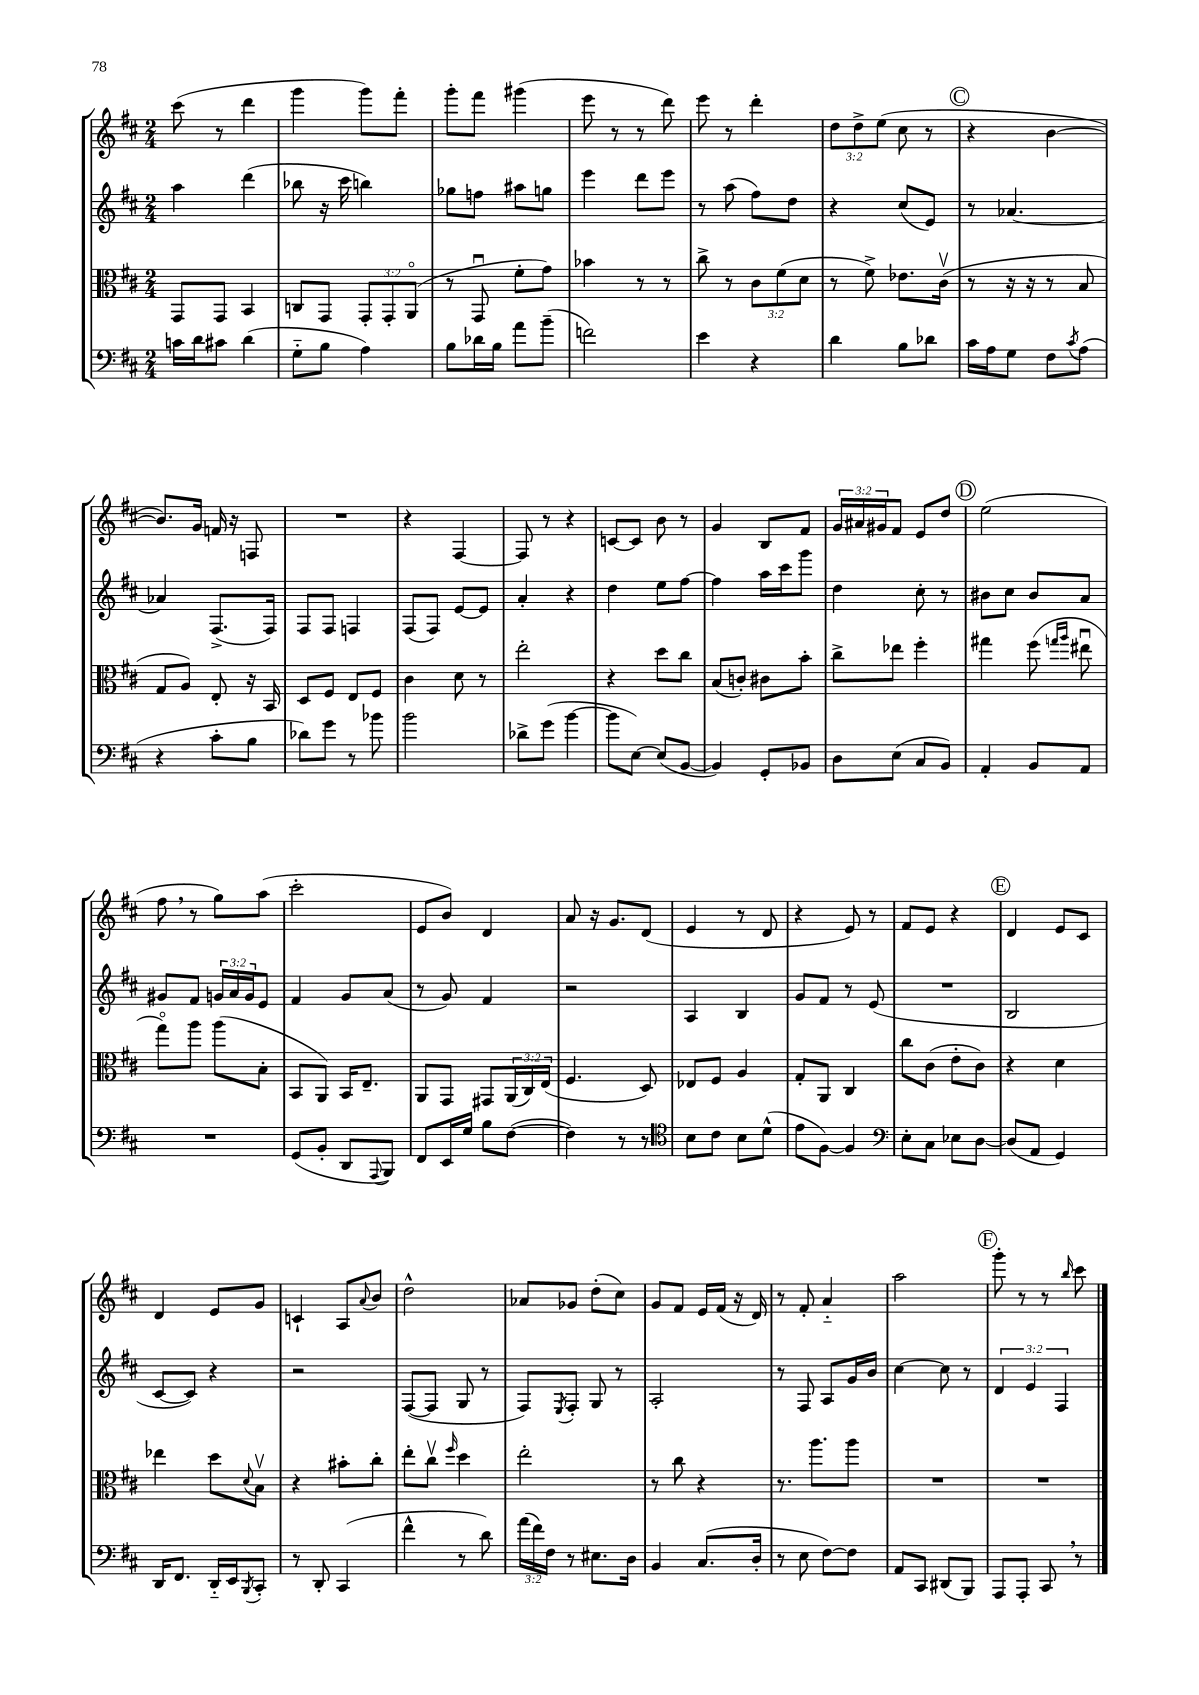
<<
\new StaffGroup <<
\new Staff = "s0" {
    \clef treble \key d \major \numericTimeSignature \time 2/4 \override Staff.TupletNumber.text = #tuplet-number::calc-fraction-text
    cis'''8( r8 d'''4 |
    g'''4 g'''8) fis'''8-. |
    g'''8-. fis'''8 gis'''4( |
    e'''8 r8 r8 d'''8) |
    e'''8 r8 d'''4-. |
    \tuplet 3/2 { d''8 d''8-> e''8( } cis''8 r8 |
    \mark \markup { \circle "C" } r4 b'4~ |
    b'8.) g'16 f'16 r16 f8 |
    R2 |
    r4 fis4~ |
    fis8 r8 r4 |
    c'8~ c'8 b'8 r8 |
    g'4 b8 fis'8 |
    \tuplet 3/2 { g'16 ais'16 gis'16 } fis'8 e'8 d''8 |
    \mark \markup { \circle "D" } e''2( |
    fis''8 \breathe r8 g''8) a''8( |
    cis'''2-. |
    e'8 b'8) d'4 |
    a'8 r16 g'8. d'8( |
    e'4 r8 d'8 |
    r4 e'8) r8 |
    fis'8 e'8 r4 |
    \mark \markup { \circle "E" } d'4 e'8 cis'8 |
    d'4 e'8 g'8 |
    c'4-! a8 \appoggiatura { a'8 } b'8 |
    d''2-^ |
    aes'8 ges'8 d''8-.( cis''8) |
    g'8 fis'8 e'16 fis'16( r16 d'16) |
    r8 fis'8-. a'4-_ |
    a''2 |
    \mark \markup { \circle "F" } g'''8-. r8 r8 \grace { b''16 } cis'''8 \bar "|." |
}
\new Staff = "s1" {
    \clef treble \key d \major \numericTimeSignature \time 2/4 \override Staff.TupletNumber.text = #tuplet-number::calc-fraction-text
    a''4 d'''4( |
    bes''8 r16 cis'''16 b''4) |
    ges''8 f''8 ais''8 g''8 |
    e'''4 d'''8 e'''8 |
    r8 a''8( fis''8) d''8 |
    r4 cis''8( e'8) |
    \mark \markup { \circle "C" } r8 aes'4.~ |
    aes'4 fis8.->( fis16) |
    fis8 fis8 f4 |
    fis8( fis8) e'8~ e'8 |
    a'4-. r4 |
    d''4 e''8 fis''8~ |
    fis''4 a''16 cis'''16 g'''8 |
    d''4 cis''8-. r8 |
    \mark \markup { \circle "D" } bis'8 cis''8 bis'8 a'8 |
    gis'8 fis'8 \tuplet 3/2 { g'16 a'16 g'16 } e'8 |
    fis'4 g'8 a'8( |
    r8 g'8) fis'4 |
    r2 |
    a4 b4 |
    g'8 fis'8 r8 e'8( |
    R2 |
    \mark \markup { \circle "E" } b2 |
    cis'8~ cis'8) r4 |
    r2 |
    fis8~( fis8 g8 r8 |
    fis8) \acciaccatura { e8 } fis8-. g8 r8 |
    a2-. |
    r8 fis8 a8 g'16 b'16 |
    cis''4~ cis''8 r8 |
    \mark \markup { \circle "F" } \tuplet 3/2 { d'4 e'4 fis4 } \bar "|." |
}
\new Staff = "s2" {
    \clef alto \key d \major \numericTimeSignature \time 2/4 \override Staff.TupletNumber.text = #tuplet-number::calc-fraction-text
    g,8 g,8 b,4 |
    c8 g,8 \tuplet 3/2 { g,8-. g,8-. a,8\flageolet( } |
    r8 g,8\downbow fis'8-. g'8) |
    bes'4 r8 r8 |
    cis''8-> r8 \tuplet 3/2 { cis'8 fis'8( d'8 } |
    r8 fis'8->) ees'8. cis'16\upbow( |
    \mark \markup { \circle "C" } r8 r16 r16 r8 b8 |
    g8 a8) e8-. r16 b,16 |
    d8 fis8 e8 fis8 |
    cis'4 d'8 r8 |
    e''2-. |
    r4 d''8 cis''8 |
    b8( c'8-.) cis'8 b'8-. |
    cis''8-> ees''8 fis''4-. |
    \mark \markup { \circle "D" } gis''4 fis''8( \grace { g''16 a''16 } eis''8\downbow |
    g''8\flageolet) a''8 a''8( b8-. |
    b,8 a,8) b,16 e8.-- |
    a,8 g,8 gis,8 \tuplet 3/2 { a,16( cis16) e16( } |
    fis4. d8) |
    ees8 fis8 a4 |
    g8-. a,8 cis4 |
    cis''8 cis'8( e'8-. cis'8) |
    \mark \markup { \circle "E" } r4 d'4 |
    ees''4 d''8 \appoggiatura { d'8 } b8\upbow |
    r4 bis'8-. cis''8-. |
    e''8-. cis''8\upbow \grace { fis''16 } d''4 |
    e''2-. |
    r8 cis''8 r4 |
    r8. a''8. a''8 |
    R2 |
    \mark \markup { \circle "F" } R2 \bar "|." |
}
\new Staff = "s3" {
    \clef bass \key d \major \numericTimeSignature \time 2/4 \override Staff.TupletNumber.text = #tuplet-number::calc-fraction-text
    c'16 d'16 cis'8 d'4( |
    g8-_ b8 a4) |
    b8 des'16 b16 a'8 b'8--( |
    f'2) |
    e'4 r4 |
    d'4 b8 des'8 |
    \mark \markup { \circle "C" } cis'16 a16 g8 fis8 \acciaccatura { cis'8 } a8( |
    r4 cis'8-. b8 |
    des'8) g'8 r8 bes'8 |
    b'2 |
    des'8-> g'8( b'4~ |
    b'8 e8~) e8( b,8~ |
    b,4) g,8-. bes,8 |
    d8 e8( cis8 b,8) |
    \mark \markup { \circle "D" } a,4-. b,8 a,8 |
    R2 |
    g,8( b,8-. d,8 \appoggiatura { a,,8 } b,,8) |
    fis,8 e,16 g16 b8 fis8~( |
    fis4) r8 r8 |
    \clef tenor b8 cis'8 b8 d'8-^( |
    e'8 fis8~) fis4 |
    \clef bass e8-. cis8 ees8 d8~ |
    \mark \markup { \circle "E" } d8( a,8 g,4) |
    d,16 fis,8. d,16-_ e,16 \acciaccatura { b,,8 } cis,8-. |
    r8 d,8-. cis,4( |
    fis'4-^ r8 d'8) |
    \tuplet 3/2 { a'16( fis'16) fis16 } r8 eis8. d16 |
    b,4 cis8.( d16-. |
    r8 e8 fis8~) fis8 |
    a,8 cis,8 dis,8( b,,8) |
    \mark \markup { \circle "F" } a,,8 a,,8-. cis,8 \breathe r8 \bar "|." |
}
>>
>>
\layout { \context { \Score \remove "Bar_number_engraver" } }
